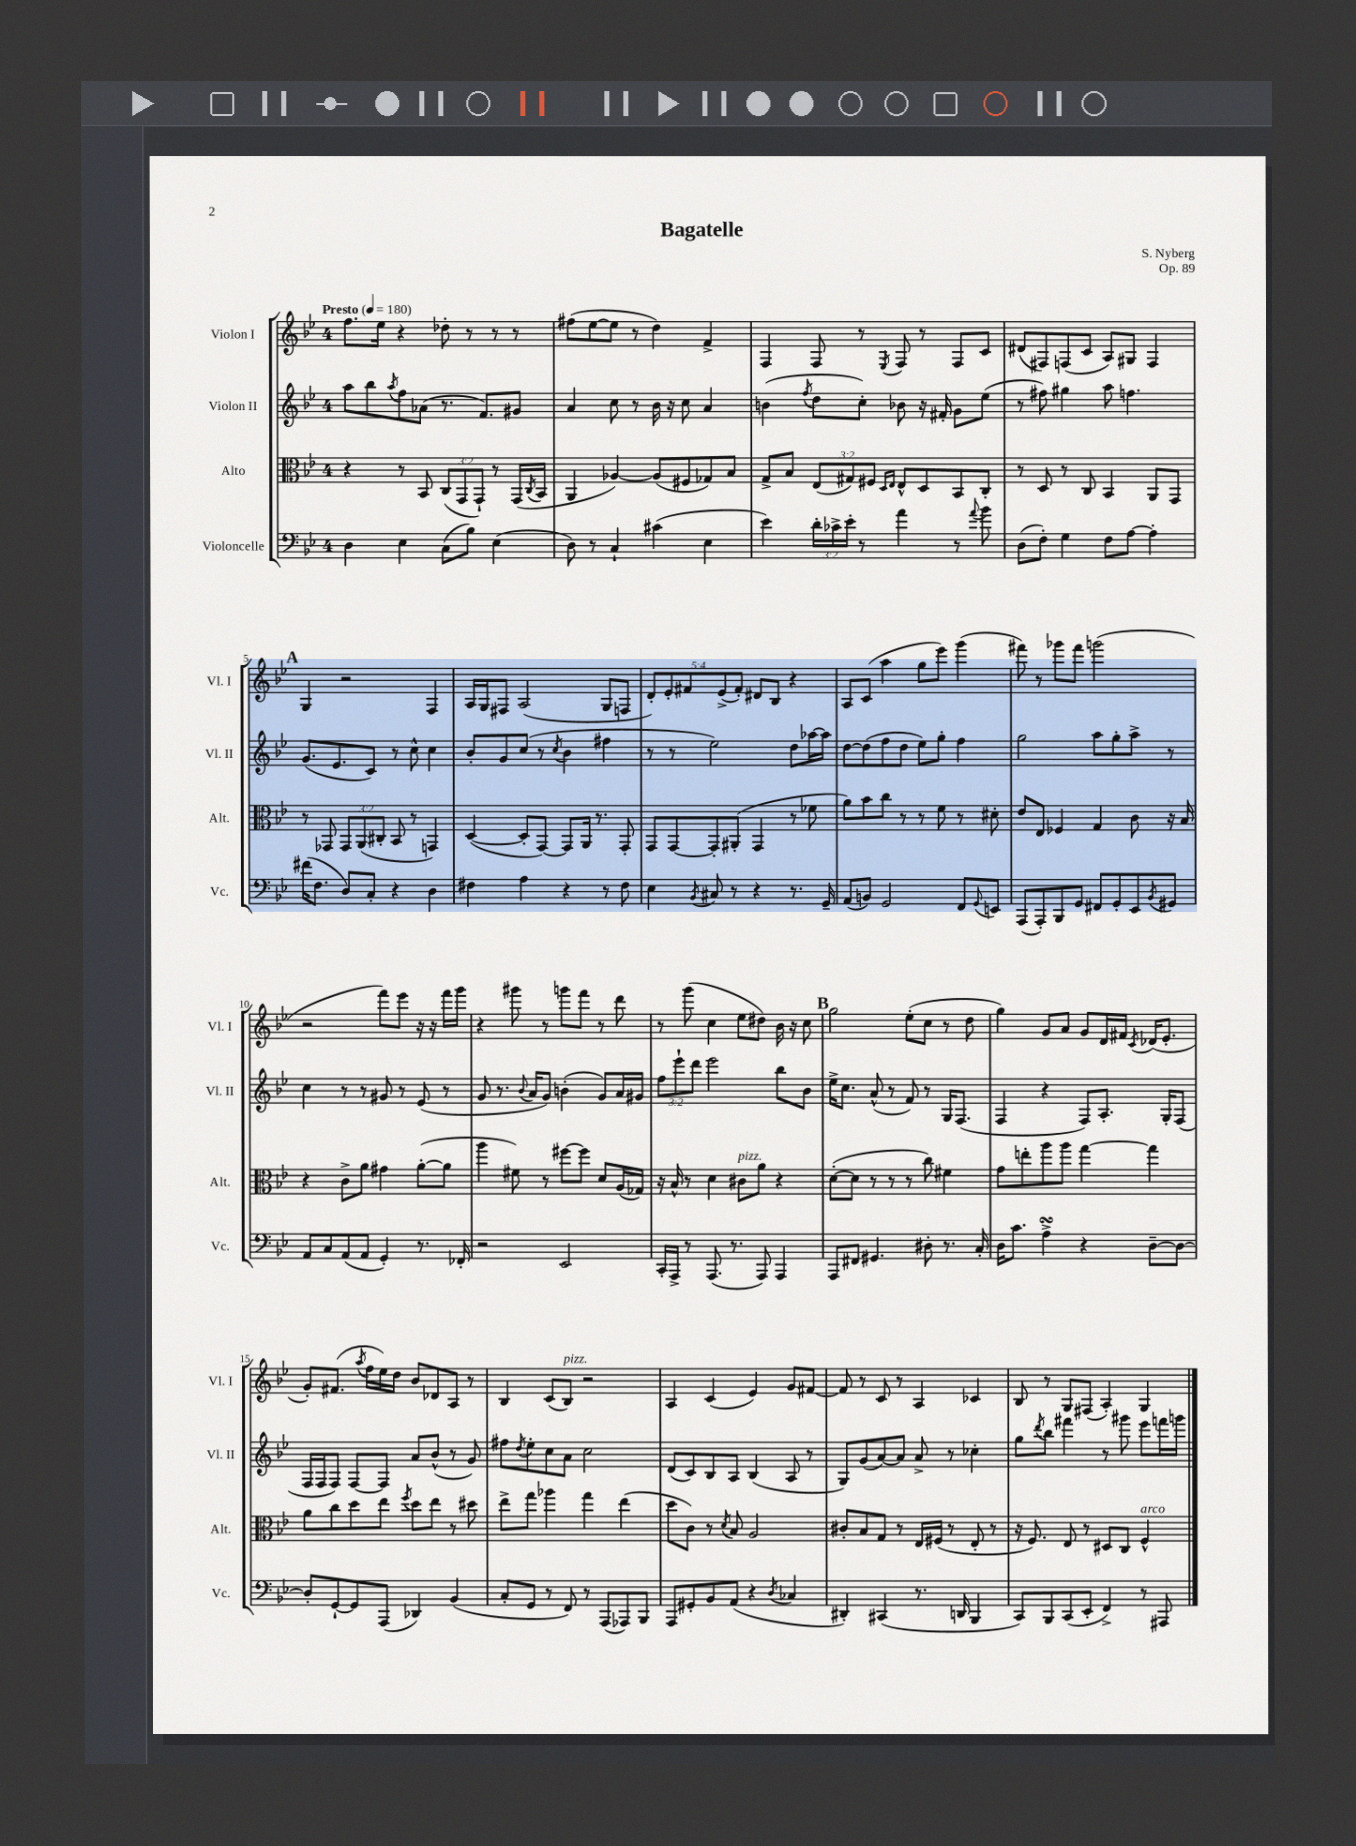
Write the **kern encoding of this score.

**kern	**kern	**kern	**kern
*part4	*part3	*part2	*part1
*staff4	*staff3	*staff2	*staff1
*I"Violoncelle	*I"Alto	*I"Violon II	*I"Violon I
*I'Vc.	*I'Alt.	*I'Vl. II	*I'Vl. I
*clefF4	*clefC3	*clefG2	*clefG2
*k[b-e-]	*k[b-e-]	*k[b-e-]	*k[b-e-]
*M4/4	*M4/4	*M4/4	*M4/4
*MM180	*MM180	*MM180	*MM180
=1	=1	=1	=1
!	!	!	!LO:TX:a:B:t=Presto
4D\	4r	8aa\L	8.ff\L
.	.	8bb-\	.
.	.	.	16ee-\Jk
.	.	8qaa/	.
4E-\	8r	8ff\	4r
.	8BB-/	(8a-X\J	.
(8C\L	(12C/L	8.r	8dd-X'\
.	12GG/	.	.
8B-\J)	.	.	8r
.	12GG`/J)	.	.
.	.	8.f/L)	.
(4E-\	8r	.	8r
.	(16GG/LL	8g#X/J	8r
.	8qC/	.	.
.	16BB-/JJ	.	.
=2	=2	=2	=2
8D\)	4AA/	4a/	(8ff#X\L
8r	.	.	[8ee-\
4C`/	[4A-X/)	8cc\	8ee-\J]
.	.	8r	8r
(4c#X\	(8A-/L]	16b-\	4dd\)
.	.	16r	.
.	8F#X/	8cc\	.
4E-\	8G-X/)	4a/	4f^/
.	8B-/J	.	.
=3	=3	=3	=3
4e-\)	8G^/L	(4bn\	4F/
.	8B-/J	.	.
.	.	8qff/	.
24d'\LL	(12E-/L	8dd\L	8F/
24c-X^\	.	.	.
24e-'\JJ	12G#X/)	.	.
8r	.	8cc'\J)	8r
.	12F#X/J	.	.
.	16qqD/LL	.	.
.	16qqE-/JJ	.	8qE-/
4a\	8E-^^/L	8b-X\	8F/
.	8D/	16r	8r
.	.	16f#X'/	.
8r	8BB-/	8g\L	8F/L
8qqa/	.	.	.
8b-\	8C'/J	(8ee-\J	8c/J
=4	=4	=4	=4
(8D\L	8r	8r	(8d#X/L
8F'\J)	8D/	8ff#X\)	8F#X/)
4G\	8r	4gg#X\	(8Fn/
.	8C/	.	8c/J
8F\L	4BB-/	8aa\	8A/L)
[8A\J	.	4.ffn\	8G#X/J
4A'\]	8AA/L	.	4F/
.	8GG/J	.	.
!!LO:LB:g=z
!!LO:REH:place=s1:t=A
=5	=5	=5	=5
(16f#X\KL	8r	(8.g/L	4G/
8.F\J	.	.	.
.	8GG-X/	.	.
.	.	8.e-/	.
8D/L)	12GG-/L	.	2r
.	(12AA/	.	.
8C'/J	.	8c/J)	.
.	12C#X'/J	.	.
4r	8BB-/	8r	.
.	8r	8cc^^\	.
4D\	4GGn/)	4cc\	4F/
=6	=6	=6	=6
4F#X\	([4D/	8b-'/L	16A/LL
.	.	.	16G/J
.	.	8g/	8F#X/J
4A\	8D'/L]	(8cc/J	(2A/
.	[8GG/J)	8r	.
.	.	8qcc/	.
4r	8GG/L]	4b-\	.
.	16AA/Jk	.	.
.	8.r	.	.
8r	.	4ff#X\	8G/L
8F#\	8GG'/	.	8Fn/J
=7	=7	=7	=7
4E-\	8GG/L	8r	10d'/L)
.	.	.	10e-'/
.	[8GG/	8r	.
.	.	.	10f#X/
8qBB-/	.	.	.
8C#X/	8GG'/]	2ee-\)	.
.	.	.	(10e-^/
8r	(8AA#X'/J	.	.
.	.	.	10f#'/J)
4r	4GG/	.	8d#X/L
.	.	.	8B-/J
8.r	8r	8dd\L	4r
.	8f-X\	[16aa-X\L	.
16GG~/	.	16aa-\JJ]	.
=8	=8	=8	=8
(8AA/L	8a\L)	[8dd\L	8A/L
8BBn/J)	8b-\	(8dd\]	(8c/J
2GG/	8cc\J	8ff\	4aa\
.	8r	8dd\J	.
.	8r	8ee-\L)	8gg\L
.	8f\	8gg'\J	8eee-\J)
8FF/L	8r	4ff\	(4ggg\
8qqGG/	.	.	.
8EEn/J	8d#X'\	.	.
=9	=9	=9	=9
(8AAA/L	8e-/L	2gg\	8fff#X\)
8AAA'/)	8E-/J	.	8r
8BBB-/	4F-X/	.	8ggg-X\L
8GG/J	.	.	8fff#\J
8FF#X/L	4G/	8aa\L	(2gggn\
8GG'/	.	8gg'\	.
8EE-/	8c\	8aa^\J	.
8qBB-/	.	.	.
8GG#X/J	16r	8r	.
.	16B-/	.	.
!!LO:LB:g=z
=10	=10	=10	=10
8AA/L	4r	4cc\	2r
8C/	.	.	.
(8AA/	8c^\L	8r	.
8AA/J	8a\J	8r	.
4GG'/)	4g#X\	8g#X/	8fff\L)
.	.	8r	8eee-\J
8.r	([8a'\L	(8e-/	16r
.	.	.	16r
.	8a\J]	8r	16fff\LL
16FF-X'/	.	.	16ggg\JJ
=11	=11	=11	=11
2r	4aa\	8g/	4r
.	.	8.r	.
.	8f#X\)	.	8ggg#X\
.	.	8qqb-/	.
.	.	16a/KL	.
.	8r	8g/J)	8r
2EE-/	[8ff#X\L	(4bn'\	8gggn\L
.	8ff#\J]	.	8fff\J
.	8d/L	8g/L)	8r
.	(16A/L	16a/L	8ddd\
.	16G-X/JJ)	16g#X/JJ	.
=12	=12	=12	=12
16CC'/LL	16r	12ff\L	8r
16AAA^/JJ	16B-^^/	.	.
.	.	12eee-`\	.
8r	8r	.	(8ggg\
.	.	12ddd\J	.
(8.AAA/	4d\	2eee-\	4cc\
8.r	.	.	.
!	!LO:TX:a:i:t=pizz.	!	!
.	8c#X\L	.	8ee-\L
8AAA/)	8a\J	.	8dd#X\J)
4AAA/	4r	8bb-\L	16b-\
.	.	.	16r
.	.	8b-\J	8cc\
!!LO:REH:place=s1:t=B
=13	=13	=13	=13
8AAA/L	([8d'\L	16ee-^\KL	2gg\
.	.	8.cc\J	.
8FF#X/J	8d\J]	.	.
4.GG#X/	8r	(8a^^/	.
.	8r	8r	.
.	8r	8f/)	(8ee-'\L
8D#X'\	8cc\)	8r	8cc\J
8.r	4f#X\	16G/KL	8r
.	.	(8.F/J	.
.	.	.	8dd\
16C'/	.	.	.
=14	=14	=14	=14
16D\KL	8g\L	4F/	4gg\)
8.c\J	.	.	.
.	8een'\	.	.
4AsSsS^\	8aa\	4r	8g/L
.	8aa\J	.	8a/J
4r	[4gg\	8F/L)	8g/L
.	.	8.A'/J	16d/L
.	.	.	16f#X/JJ
.	.	.	8qc/
[8D~\L	4gg\]	.	(16d-X/KL
.	.	16G'/KL	8.e-'/J
8D\J_	.	(8F/J	.
!!LO:LB:g=z
=15	=15	=15	=15
8D'/L]	8a\L	16F/LL	8g'/L)
.	.	16F/J	.
[8GG`/	8cc\	8F/J)	(8.f#X/J
8GG/]	8dd\	[8F/L	.
.	.	.	8qaa/
.	.	.	16ff\LL
(8AAA/J	8ee-\J	8F/J]	16ee-\)
.	.	.	16dd\JJ
.	8qff/	.	.
4DD-X/)	8dd\L	8a/L	8b-/L
.	8ee-\J	(8b-^^/J	8d-X/
(4BB-/	8r	8r	8A/J
.	8dd#X\	8g/)	8r
=16	=16	=16	=16
8C'/L	8ee-^\L	8ff#X\L	4B-/
.	.	8qdd/	.
8GG/J	8gg\J	8ee-'\	.
8r	4aa-X\	8cc\	(8c/L
!	!	!	!LO:TX:a:i:t=pizz.
8FF/)	.	8a\J	8B-/J)
8r	4gg\	2cc\	2r
(8AAA/L	.	.	.
8AAA-X/)	(4ee-\	.	.
8BBB-/J	.	.	.
=17	=17	=17	=17
8AAA/L	8dd\L	(8d/L	4A/
8GG#X'/	8c\J)	8c/)	.
8BB-/	8r	8B-/	(4c/
.	8qd/	.	.
(8AA/J	8B-/	8A/J	.
4r	2A/	(4B-/	4e-/)
8qD/	.	.	.
4C-X/	.	8A/	8g/L
.	.	8r	[8f#X/J
=18	=18	=18	=18
4DD#X'/)	8c#X'/L	8G/L)	8f#/]
.	8B-/	(8g/	8r
(4CC#X/	8G/J	[8a/)	8c/
.	8r	8a/J]	8r
8.r	16E-/LL	8a^/	4A/
.	(16F#X/JJ	.	.
.	8r	8r	.
16DDn/	.	.	.
4BBB-/	8E-'/	4cc-X'\	4c-X/
.	8r	.	.
=19	=19	=19	=19
8CC/L)	16r	8gg\L	8B-/
.	8.F/)	.	.
.	.	8qddd/	.
8BBB-/	.	8bb-\J	8r
(8CC/	8E-/	4fff#X\	8G/L
8EE-'/J	8r	.	(8F#X/J
4FF^/)	8D#X/L	8r	4A'/)
.	8C/J	8ggg#X\	.
!	!LO:TX:a:i:t=arco	!	!
8r	4F^^/	8eee-\L	4G/
8AAA#X/	.	16fffn\L	.
.	.	16gggn\JJ	.
==	==	==	==
*-	*-	*-	*-
